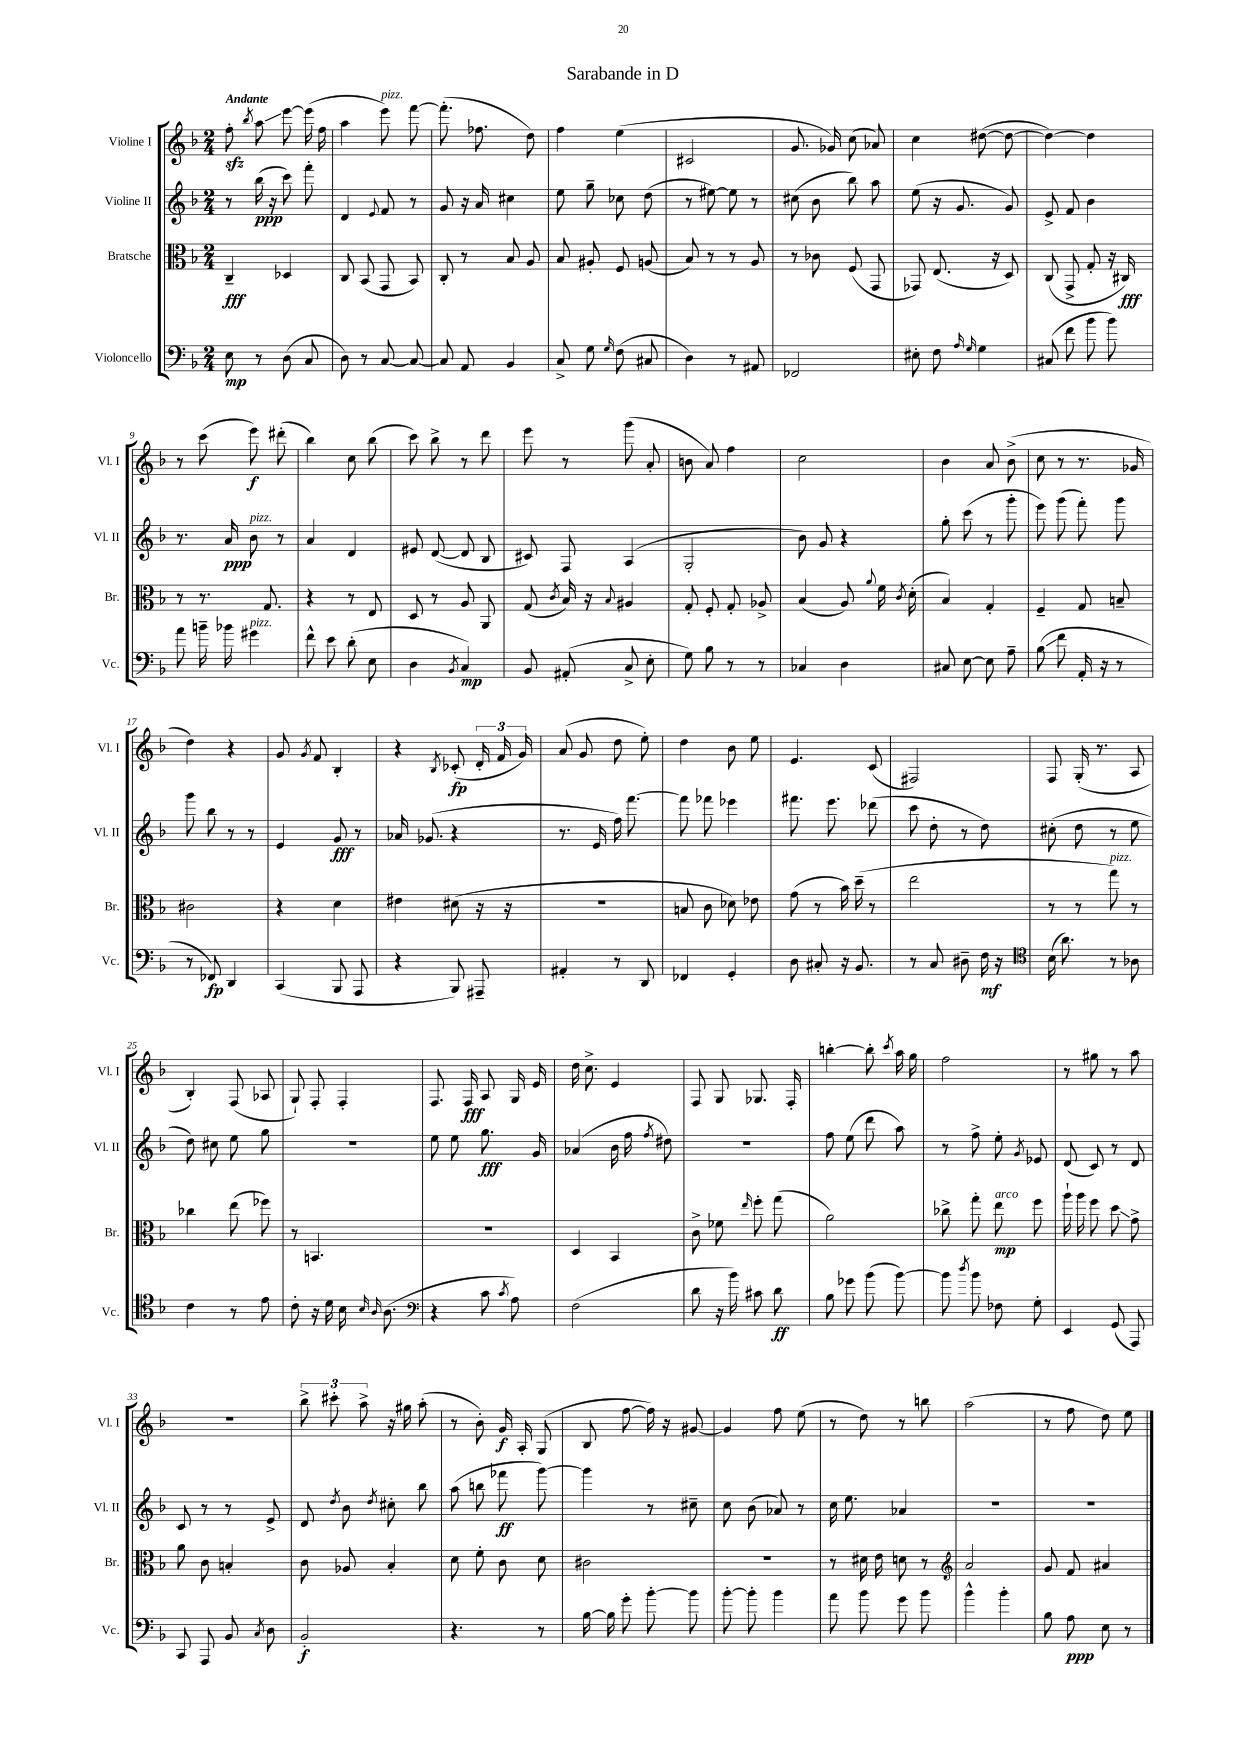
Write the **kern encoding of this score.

**kern	**kern	**kern	**kern
*staff4	*staff3	*staff2	*staff1
*clefF4	*clefC3	*clefG2	*clefG2
*k[b-]	*k[b-]	*k[b-]	*k[b-]
*M2/4	*M2/4	*M2/4	*M2/4
8E	4C~	8r	8ff'
.	.	.	8qbb-
8r	.	(16bb-	8aa
.	.	16r	.
(8D	4D-	8ccc)	[8eee
8C	.	8fff'	(16eee]
.	.	.	16ff
=	=	=	=
8D)	8C	4d	4aa
8r	(8BB-	.	.
.	.	8qqe	.
[8C	8GG	8f	8eee)
8C_	8BB-)	8r	[8fff
=	=	=	=
8C]	8C'	8g	(8.fff']
8AA	8r	16r	.
.	.	16a	8.ff-
4BB-	8B-	4cc#	.
.	8A	.	8dd)
=	=	=	=
8C^	8B-	8ee	4ff
8G	8A#'	8gg~	.
16qqG	.	.	.
(8F	8F	8cc-	(4ee
8C#	(8A	(8dd	.
=	=	=	=
4D)	8B-)	8r	2c#
.	8r	[8ee#)	.
8r	8r	8ee#]	.
8AA#	8A	8r	.
=	=	=	=
2FF-	8r	(8cc#	8.g
.	8c-	8b-	.
.	.	.	16g-)
.	(8F	8bb-)	(8cc
.	8GG	8aa	8a-)
=	=	=	=
8E#'	8GG-)	(8ee	4cc
8F	(8.E	16r	.
.	.	8.g	.
16qqA	.	.	.
16qqG	.	.	.
4G	.	.	([8dd#
.	16r	.	.
.	8D)	8g)	8dd#_
=	=	=	=
(8C#	(8C	8e^	4dd#_)
8f	8GG^	8f	.
8b-	8G'	4b-	4dd#]
8b-)	16r	.	.
.	16C#)	.	.
=	=	=	=
8a	8r	8.r	8r
16b~	8.r	.	(8ccc
16b-	.	16a	.
4g#	.	8b-	8eee)
.	8.G	.	.
.	.	8r	(8ddd#'
=	=	=	=
8f^^	4r	4a	4bb-)
8e	.	.	.
(8d'	8r	4d	8cc
8E	8E	.	(8bb-
=	=	=	=
4D	8D	8e#	8ccc)
.	8r	([8d	8bb-^
8qBB-	.	.	.
4C)	8A	8d]	8r
.	8AA	8B-	8ddd
=	=	=	=
8BB-	(8G	8c#)	8eee
.	8qc	.	.
(8AA#'	16B-)	8F	8r
.	16r	.	.
.	8qqB-	.	.
8C^	4A#	(4A	(8ggg
8E'	.	.	8a'
=	=	=	=
8G)	8G'	2G'	8b
8B-	8F'	.	8a)
8r	8G'	.	4ff
8r	8A-^	.	.
=	=	=	=
4C-	(4B-	8b-)	2cc
.	.	8g	.
4D	8A)	4r	.
.	8qqa	.	.
.	16f	.	.
.	8qc	.	.
.	(16d'	.	.
=	=	=	=
8C#	4B-)	8gg'	4b-
[8E	.	(8ccc	.
8E]	4G'	8r	8a
8A~	.	8ggg'	(8b-^
=	=	=	=
(8B-	4F~	8eee)	8cc
8f	.	(8ggg	8r
16AA'	8G	8fff')	8.r
16r	.	.	.
8r	8B~	8ggg	.
.	.	.	16g-
=	=	=	=
8r	2c#	8ggg	4dd)
8FF-)	.	8bb-	.
4DD	.	8r	4r
.	.	8r	.
=	=	=	=
(4CC	4r	4e	8g
.	.	.	8qg
.	.	.	8f
8BBB-	4d	8g	4B-'
8AAA	.	8r	.
=	=	=	=
4r	4e#	16a-	4r
.	.	(8.g-	.
.	.	.	8qB-
8BBB-)	(8d#	4r	(8c-'
8AAA#~	16r	.	24d'
.	.	.	24f
.	16r	.	.
.	.	.	24g)
=	=	=	=
4AA#'	2r	8.r	(8a
.	.	.	8g
.	.	16e	.
8r	.	16ff)	8dd
.	.	[8.fff	.
8DD	.	.	8ee')
=	=	=	=
4FF-	8B	8fff]	4dd
.	8c	8fff-	.
4GG'	8d-)	4eee-	8b-
.	8e-	.	8ee
=	=	=	=
8D	(8g	8.fff#	4.e
8C#'	8r	.	.
.	.	8.eee	.
16r	16b-)	.	.
8.BB-	(16dd~	.	.
.	8r	(8ddd-	(8c
=	=	=	=
8r	2ee	8ccc	2F#)
8C	.	8dd'	.
8D#~	.	8r	.
16F	.	8dd)	.
16r	.	.	.
=	=	=	=
*clefC4	*	*	*
(16B-	8r	(8cc#'	8F
8.a)	.	.	.
.	8r	8dd	(16G'
.	.	.	8.r
8r	8gg)	8r	.
8A-	8r	8ee	8A
=	=	=	=
4c	4cc-	8dd)	4B-')
.	.	8cc#	.
8r	(8ee	8ee	(8F
8e	8ff-)	8gg	8A-
=	=	=	=
8c'	8r	2r	8G`)
16r	4.BB	.	8F'
16d	.	.	.
16B-	.	.	4F'
16qqB-	.	.	.
16qqA	.	.	.
(8.A	.	.	.
=	=	=	=
*clefF4	*	*	*
4r	2r	8ee	8.F
.	.	8ee	.
.	.	.	16F
8c	.	8.gg	8A
8qc	.	.	.
8A)	.	.	16G
.	.	16g	16e
=	=	=	=
(2F	4D	(4a-	16dd
.	.	.	8.cc^
.	4BB-	16b-	4e
.	.	16ff	.
.	.	8qff	.
.	.	8dd#)	.
=	=	=	=
8d	8c^	2r	8F
16r	8f-	.	8G
16b-)	.	.	.
.	16qqee	.	.
8c#	8ff'	.	8.G-
8d	(8gg	.	.
.	.	.	16F'
=	=	=	=
8B-	2a)	8ff	[4bb'
8g-	.	(8ee	.
(8b-	.	8ddd	8bb']
.	.	.	8qccc
[8b-)	.	8aa)	16aa
.	.	.	16gg
=	=	=	=
8b-]	8cc-^	8r	2ff
8qdd	.	.	.
8b-	8gg'	8ff^	.
8F-	8ee	8ee'	.
.	.	8qg	.
8G'	8ff	8e-	.
=	=	=	=
4EE	16aa`	(8d	8r
.	16aa	.	.
.	8ff	8c)	8gg#
(8GG	8dd	8r	8r
8AAA)	8g^	8d	8aa
=	=	=	=
8CC	8a	8c	2r
8AAA	8c	8r	.
8BB-	4B'	8r	.
8qC	.	.	.
8D	.	8e^	.
=	=	=	=
2BB-'	8c	8d	12bb-^
.	.	.	12ccc#'
.	.	8qdd	.
.	8A-	8b-	.
.	.	.	12aa^
.	.	8qdd	.
.	4B-'	8cc#'	16r
.	.	.	16gg#
.	.	8bb-	(8aa'
=	=	=	=
4.r	8d	(8aa	8r
.	8f'	8bb	8b-')
.	8c	8fff-	16g
.	.	.	16A'
8r	8d	[8ggg)	(8G
=	=	=	=
[16B-	2c#	4ggg]	8B-
16B-]	.	.	.
8g'	.	.	[8ff
[8b-'	.	8r	16ff])
.	.	.	16r
8b-]	.	8cc#~	[8g#
=	=	=	=
[8b-'	2r	8cc	4g#]
8b-']	.	(8b-	.
4b-	.	8a-)	8ff
.	.	8r	(8ee
=	=	=	=
8a	8r	16cc	8r
.	.	8.ee	.
8b-	16d#	.	8dd)
.	16e	.	.
8g	8d	4a-	8r
8b-	8r	.	8bb
=	=	=	=
*	*clefG2	*	*
4b-^^	2a	2r	(2aa
4b-'	.	.	.
=	=	=	=
8B-	8g	2r	8r
8A	8f	.	8ff
8E	4a#	.	8dd)
8r	.	.	8ee
==	==	==	==
*-	*-	*-	*-
